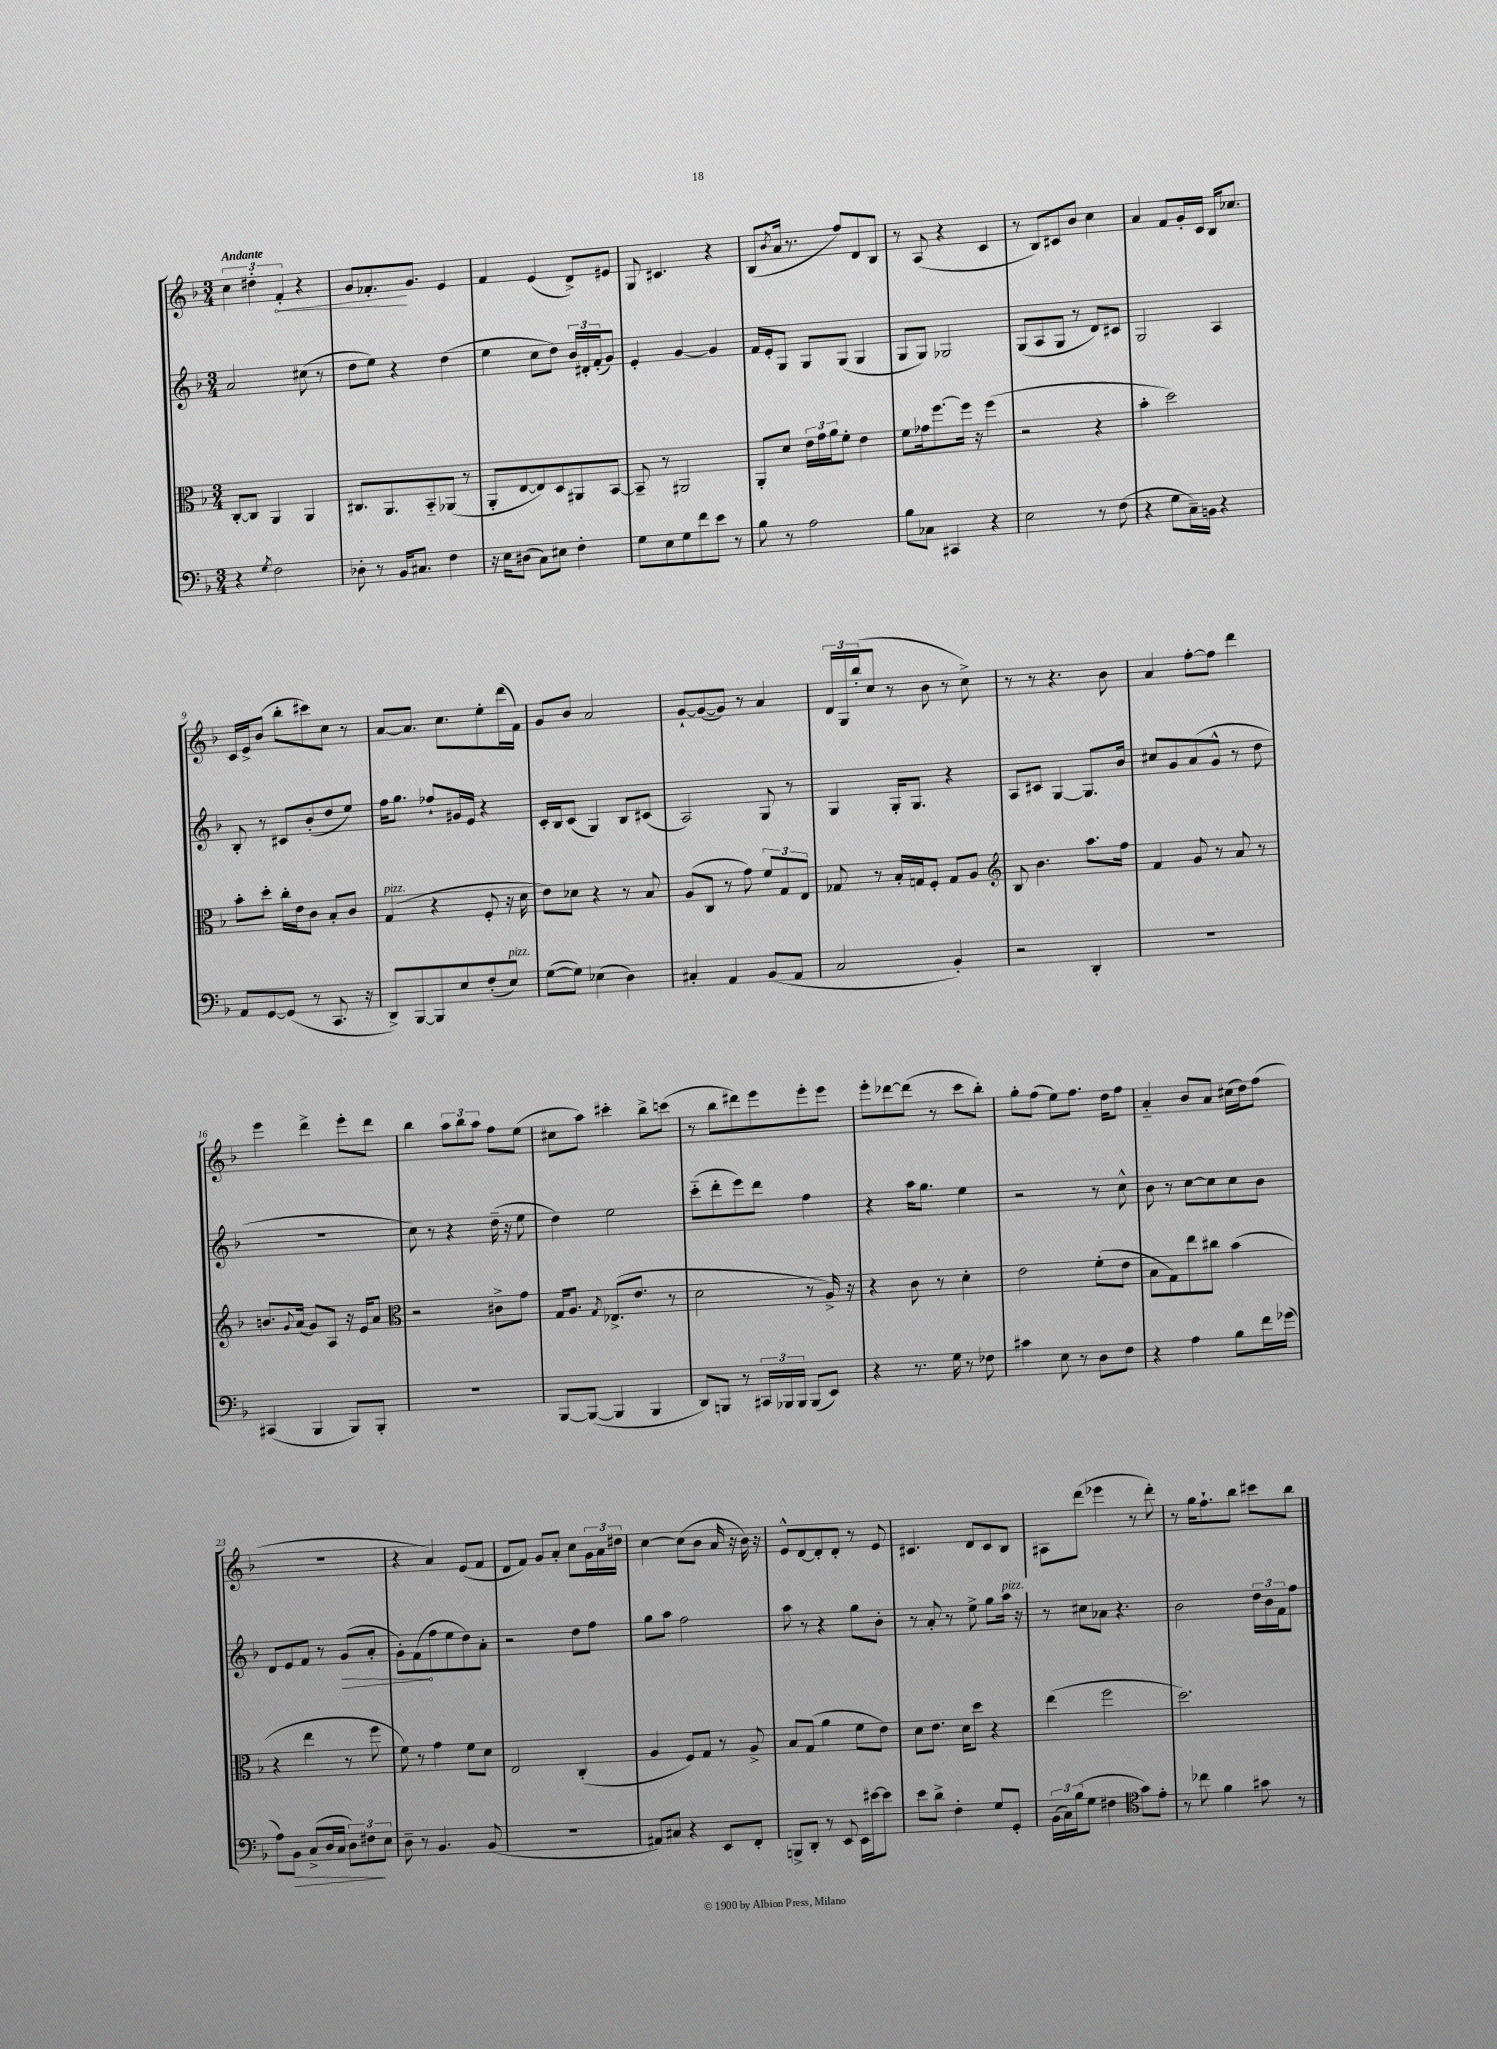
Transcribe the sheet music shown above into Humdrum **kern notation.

**kern	**dynam	**kern	**kern	**dynam	**kern	**dynam
*part4	*part4	*part3	*part2	*part2	*part1	*part1
*staff4	*staff4	*staff3	*staff2	*staff2	*staff1	*staff1
*clefF4	*	*clefC3	*clefG2	*	*clefG2	*
*k[b-]	*	*k[b-]	*k[b-]	*	*k[b-]	*
*M3/4	*	*M3/4	*M3/4	*	*M3/4	*
=1	=1	=1	=1	=1	=1	=1
!	!	!	!	!	!LO:TX:a:B:t=Andante	!
4r	.	[8C'/L	2a/	.	6cc\	.
.	.	8C/J]	.	.	.	.
.	.	.	.	.	6dd#X'\	.
8qG/	.	.	.	.	.	.
2F\	.	4AA/	.	.	.	.
!	!	!	!	!	!	!LO:HP:b
.	.	.	.	.	6f'/	<
.	.	4AA/	(8cc#X\	.	4r	.
.	.	.	8r	.	.	.
=2	=2	=2	=2	=2	=2	=2
8D-X'\	.	8.C#X/L	8dd\L	.	8g/L	.
8r	.	.	8ee\J)	.	8.f-X'/	.
.	.	8.AA/	.	.	.	.
16BB-/KL	.	.	4r	.	.	.
8.C#X/J	.	.	.	.	8.g/J	[
.	.	8BB-/	.	.	.	.
4F\	.	(8AA-X/J	(4dd\	.	4e/	.
.	.	8r	.	.	.	.
=3	=3	=3	=3	=3	=3	=3
16r	.	8AA'/L	4ee\	.	4f/	.
16E\KL	.	.	.	.	.	.
(8D#X\J	.	[8E/	.	.	.	.
8C\L)	.	8E/])	8cc\L	.	(4e/	.
8E#X\J	.	8D/	8dd\J)	.	.	.
4F'\	.	8AA#X/	24b-/LL	.	8d^/L)	.
.	.	.	24d#X'/	.	.	.
.	.	.	(24f'/J	.	.	.
.	.	[8BB-/J	8g/J)	.	8e#X/J	.
=4	=4	=4	=4	=4	=4	=4
8G\L	.	8BB-~/]	4e'/	.	8G/	.
8E\	.	8r	.	.	4.c#X/	.
8G\	.	2AA#X/	[4g/	.	.	.
8f\	.	.	.	.	.	.
8e\J	.	.	4g/]	.	4r	.
8r	.	.	.	.	.	.
=5	=5	=5	=5	=5	=5	=5
8B-\	.	8AA'/L	16f/LL	.	(8B-/L	.
.	.	.	16e'/J	.	.	.
.	.	.	.	.	8qb-/	.
8r	.	8d/J	8G/J	.	16a/Jk	.
.	.	.	.	.	8.r	.
2A\	.	24e\LL	8G/L	.	.	.
.	.	24g\	.	.	.	.
.	.	24a\J	.	.	.	.
.	.	8f'\J	(8G/J	.	8ff/L)	.
.	.	4e\	4G/	.	8d/	.
.	.	.	.	.	8B-/J	.
=6	=6	=6	=6	=6	=6	=6
8B-\L	.	8f\L	8G/L	.	8r	.
8C-X\J	.	16g-X\k	8G/J)	.	(8A/	.
.	.	[8.ff\	.	.	.	.
4CC#X/	.	.	2G-X/	.	4r	.
.	.	16ff\Jk]	.	.	.	.
.	.	16r	.	.	.	.
4r	.	(4ff\	.	.	4c/	.
=7	=7	=7	=7	=7	=7	=7
2E\	.	2r	(8G/L	.	8r	.
.	.	.	8A/	.	8B-/L)	.
.	.	.	8G/J	.	8c#X/	.
.	.	.	8r	.	8b-/J	.
8r	.	4r	8d/L)	.	4cc\	.
(8F\	.	.	8c#X/J	.	.	.
=8	=8	=8	=8	=8	=8	=8
4r	.	4b-'\	2G/	.	4a/	.
8G\L	.	2dd\)	.	.	8f/L	.
16C~\L)	.	.	.	.	16g'/L	.
16BBn\JJ	.	.	.	.	16c/JJ	.
4r	.	.	4A/	.	16B-/KL	.
.	.	.	.	.	8.cc-X/J	.
!!LO:LB:g=z
=9	=9	=9	=9	=9	=9	=9
8AA/L	.	8b-'\L	8B-'/	.	16c/LL	.
.	.	.	.	.	16e^/J	.
[8GG/	.	8dd'\J	8r	.	(8b-/J	.
(8GG/J]	.	16cc'\LL	8c#X/L	.	8bb-'\L	.
.	.	16e\J	.	.	.	.
8r	.	8c\J	(8b-'/	.	8ccc#X\)	.
8.CC/	.	8B-'/L	8dd/	.	8cc\J	.
.	.	8c/J	8ee/J)	.	8r	.
16r	.	.	.	.	.	.
=10	=10	=10	=10	=10	=10	=10
!	!	!LO:TX:a:i:t=pizz.	!	!	!	!
8DD^/L)	.	(4G/	16ff\KL	.	[8a/L	.
.	.	.	8.gg\J	.	.	.
[8BBB-/	.	.	.	.	8.a/J]	.
8BBB-/]	.	4r	8ff-X`/L	.	.	.
.	.	.	.	.	8.cc\L	.
8E/	.	.	16g#X/L	.	.	.
.	.	.	16e/JJ	.	.	.
(8F'/	.	8F'/	4r	.	8ee'\	.
!LO:TX:a:i:t=pizz.	!	!	!	!	!	!
8E/J)	.	16r	.	.	(16ddd\L	.
.	.	16d\	.	.	16f\JJ)	.
=11	=11	=11	=11	=11	=11	=11
([8G\L	.	8e\L)	16c'/LL	.	8g/L	.
.	.	.	16B-/J	.	.	.
8G\J])	.	8d-X\J	(8c/J	.	8b-/J	.
(4E-X\	.	4r	4G/)	.	2a/	.
4D\)	.	8r	8B-/L	.	.	.
.	.	8B-/	(8c#X/J	.	.	.
=12	=12	=12	=12	=12	=12	=12
4C#X'/	.	(8A/L	2A/)	.	[8g`/L	.
.	.	8C/J	.	.	(8g/_	.
4AA/	.	8r	.	.	8g/J])	.
.	.	8g\)	.	.	8r	.
(8BB-/L	.	12f/L	8G/	.	4a/	.
.	.	12G/	.	.	.	.
8AA/J	.	.	8r	.	.	.
.	.	12E/J	.	.	.	.
=13	=13	=13	=13	=13	=13	=13
2C/	.	8G-X/	4G/	.	24d/LL	.
.	.	.	.	.	24G/	.
.	.	.	.	.	(24bb-'/J	.
.	.	8r	.	.	8cc/J	.
.	.	16B-'/LL	16G'/KL	.	8r	.
.	.	16Gn/J	8.G/J	.	.	.
.	.	8F'/J	.	.	8b-\	.
4BB-'/)	.	8G/L	4r	.	8r	.
.	.	8A/J	.	.	8cc^\)	.
=14	=14	=14	=14	=14	=14	=14
*	*	*clefG2	*	*	*	*
2r	.	8B-/	8A/L	.	8r	.
.	.	4.b-\	8c#X/J	.	8r	.
.	.	.	[4G/	.	4.r	.
4DD'/	.	8.aa\L	8.G/L]	.	.	.
.	.	.	.	.	8b-\	.
.	.	16ff\Jk	16b-/Jk	.	.	.
=15	=15	=15	=15	=15	=15	=15
2.r	.	4f/	8cc#X/L	.	4a/	.
.	.	.	8g/	.	.	.
.	.	8g/	(8a/	.	[8ff'\L	.
.	.	8r	8g^^/J	.	8ff\J]	.
.	.	8a/	8r	.	4ddd\	.
.	.	8r	8dd\	.	.	.
!!LO:LB:g=z
=16	=16	=16	=16	=16	=16	=16
(4CC#X/	.	8.bn/L	2.r	.	4eee\	.
.	.	8qqg/	.	.	.	.
.	.	(16a/Jk	.	.	.	.
4BBB-/	.	8g/L)	.	.	4ddd^\	.
.	.	8A/J	.	.	.	.
8BBB-/L)	.	16r	.	.	8eee'\L	.
.	.	16e/KL	.	.	.	.
8BBB-'/J	.	8a/J	.	.	8ddd\J	.
=17	=17	=17	=17	=17	=17	=17
*	*	*clefC3	*	*	*	*
2.r	.	2r	8cc\)	.	4bb-\	.
.	.	.	8r	.	.	.
.	.	.	4r	.	12aa\L	.
.	.	.	.	.	12bb-\	.
.	.	.	.	.	12aa\J	.
.	.	8c#X^\L	(16dd~\	.	8ff\L	.
.	.	.	16r	.	.	.
.	.	8g\J	8ee\	.	(8ee\J	.
=18	=18	=18	=18	=18	=18	=18
[8BBB-/L	.	16G/KL	4dd\)	.	8cc#X\L	.
.	.	8.A/J	.	.	.	.
(8BBB-/J_	.	.	.	.	8aa\J)	.
.	.	8qG/	.	.	.	.
4BBB-/]	.	(8.E-X^/L	2ee\	.	4ccc#X'\	.
.	.	8.e/J	.	.	.	.
4BBB-/	.	.	.	.	8bb-^\L	.
.	.	8r	.	.	(8cccn\J	.
=19	=19	=19	=19	=19	=19	=19
8DD/L)	.	2d\	(8ccc\L	.	8r	.
8BBBn/J	.	.	8ddd'\	.	8bb-\L	.
8r	.	.	8eee\)	.	8ddd#X\)	.
24CC#X/LL	.	.	8ddd\J	.	8eee\	.
24BBB-X/	.	.	.	.	.	.
24BBB-/JJ	.	.	.	.	.	.
(8BBB-/L	.	8r	4ff\	.	8eee'\	.
8EE/J)	.	16A^/)	.	.	8eee\J	.
.	.	16r	.	.	.	.
=20	=20	=20	=20	=20	=20	=20
4r	.	4r	4r	.	8eee'\L	.
.	.	.	.	.	[8ddd-X\	.
8.r	.	8c\	16aa\KL	.	(8ddd-\J]	.
.	.	.	8.gg\J	.	.	.
.	.	8r	.	.	8r	.
16G\	.	.	.	.	.	.
8r	.	4d'\	4ee\	.	8ccc\L	.
8F-X\	.	.	.	.	8bb-'\J)	.
=21	=21	=21	=21	=21	=21	=21
4c#X\	.	2e\	2r	.	8gg'\L	.
.	.	.	.	.	(8ff\J	.
8E\	.	.	.	.	8ee\L)	.
8r	.	.	.	.	8.ff\J	.
8D\L	.	(8f'\L	8r	.	.	.
.	.	.	.	.	16dd\KL	.
8F\J	.	8e\J	8cc^^\	.	8ff\J	.
=22	=22	=22	=22	=22	=22	=22
4r	.	8B-\L	8b-\	.	4a/	.
.	.	8G\)	8r	.	.	.
4A\	.	8ee\	[8cc\L	.	8b-/L	.
.	.	8cc#X\J	8cc\]	.	8a/J	.
8B-\L	.	(4b-\	8cc\	.	(16cc#X\LL	.
.	.	.	.	.	16dd\J)	.
16f\L	.	.	8b-\J	.	(8ff\J	.
(16g-X\JJ	.	.	.	.	.	.
!!LO:LB:g=z
=23	=23	=23	=23	=23	=23	=23
8A\L)	.	4r	8d/L	.	2.r	.
!	!LO:HP:b	!	!	!	!	!
8BB-\J	>	.	8e/	.	.	.
(8C^/L	.	4ee\	8f/J	.	.	.
16D/L	.	.	8r	.	.	.
16C/JJ	.	.	.	.	.	.
!	!	!	!	!LO:HP:b	!	!
12D\L)	.	8r	(8g/L	>	.	.
12F#X\	.	.	.	.	.	.
.	.	8ff\	8a'/J	.	.	.
12E\J	]	.	.	.	.	.
=24	=24	=24	=24	=24	=24	=24
8D~\	.	8f\)	8g'\L)	.	4r	.
8r	.	8r	(8f\	.	.	.
4.BB-/	.	4g\	8ff\	]	4a/)	.
.	.	.	8ee\	.	.	.
.	.	8f\L	8dd\)	.	(8e/L	.
(8BB-/	.	8d\J	8a'\J	.	8f/J	.
=25	=25	=25	=25	=25	=25	=25
2.r	.	2E/	2r	.	8d/L	.
.	.	.	.	.	8f/J)	.
.	.	.	.	.	8g/L	.
.	.	.	.	.	8a'/J	.
.	.	(4C'/	8dd\L	.	8cc\L	.
.	.	.	8ff\J	.	24g\L	.
.	.	.	.	.	24a\	.
.	.	.	.	.	24dd#X\JJ	.
=26	=26	=26	=26	=26	=26	=26
8AA#X/L)	.	4A/	8gg\L	.	[4cc\	.
8C#X/J	.	.	8aa\J	.	.	.
4r	.	8F/L)	2ff\	.	(8cc\L]	.
.	.	8G/J	.	.	8b-\J	.
8EE/L	.	8r	.	.	16a/	.
.	.	.	.	.	16r	.
8FF'/J	.	8A^/	.	.	16b-\)	.
.	.	.	.	.	16r	.
=27	=27	=27	=27	=27	=27	=27
8BBBn^/L	.	8B-/L	8aa\	.	8e^^/L	.
8DD'/J	.	(8G/J	8r	.	[8d/	.
8r	.	4a\	4r	.	8d'/]	.
8EE/	.	.	.	.	8d'/J	.
16EE\LL	.	8f\L	8gg\L	.	8r	.
[16e#X\J	.	.	.	.	.	.
8e#\J]	.	8e\J)	8b-'\J	.	8e/	.
=28	=28	=28	=28	=28	=28	=28
8e\L	.	8d\L	8r	.	4.c#X/	.
8d^\J	.	8.e\J	8a'/	.	.	.
4F'\	.	.	8r	.	.	.
.	.	16d\KL	.	.	.	.
.	.	8dd\J	8ee^\	.	8d/L	.
8G/L	.	4r	8gg\L	.	8c#/	.
!	!	!	!LO:TX:a:i:t=pizz.	!	!	!
8GG'/J	.	.	16aa\Jk	.	8B-/J	.
.	.	.	16r	.	.	.
=29	=29	=29	=29	=29	=29	=29
(24BB-\LL	.	(4ee\	8r	.	8A#X\L	.
24C\)	.	.	.	.	.	.
(24B-\J	.	.	.	.	.	.
8G\J	.	.	8cc#X\L	.	(8ddd\J	.
4F#X\	.	2ff\	8a-X\J	.	4eee-X\	.
.	.	.	4.r	.	.	.
*clefC4	*	*	*	*	*	*
8g\L)	.	.	.	.	8r	.
8e'\J	.	.	.	.	8ddd'\)	.
=30	=30	=30	=30	=30	=30	=30
8r	.	2.dd\)	2b-\	.	8r	.
8cc-X\	.	.	.	.	16gg\KL	.
.	.	.	.	.	8.ff`\	.
4f\	.	.	.	.	.	.
.	.	.	.	.	8bb-\J	.
8g#X\	.	.	24dd\LL	.	8ccc#X\L	.
.	.	.	24b-\	.	.	.
.	.	.	24f\J	.	.	.
8r	.	.	8ff\J	.	8bb-\J	.
==	==	==	==	==	==	==
*-	*-	*-	*-	*-	*-	*-
